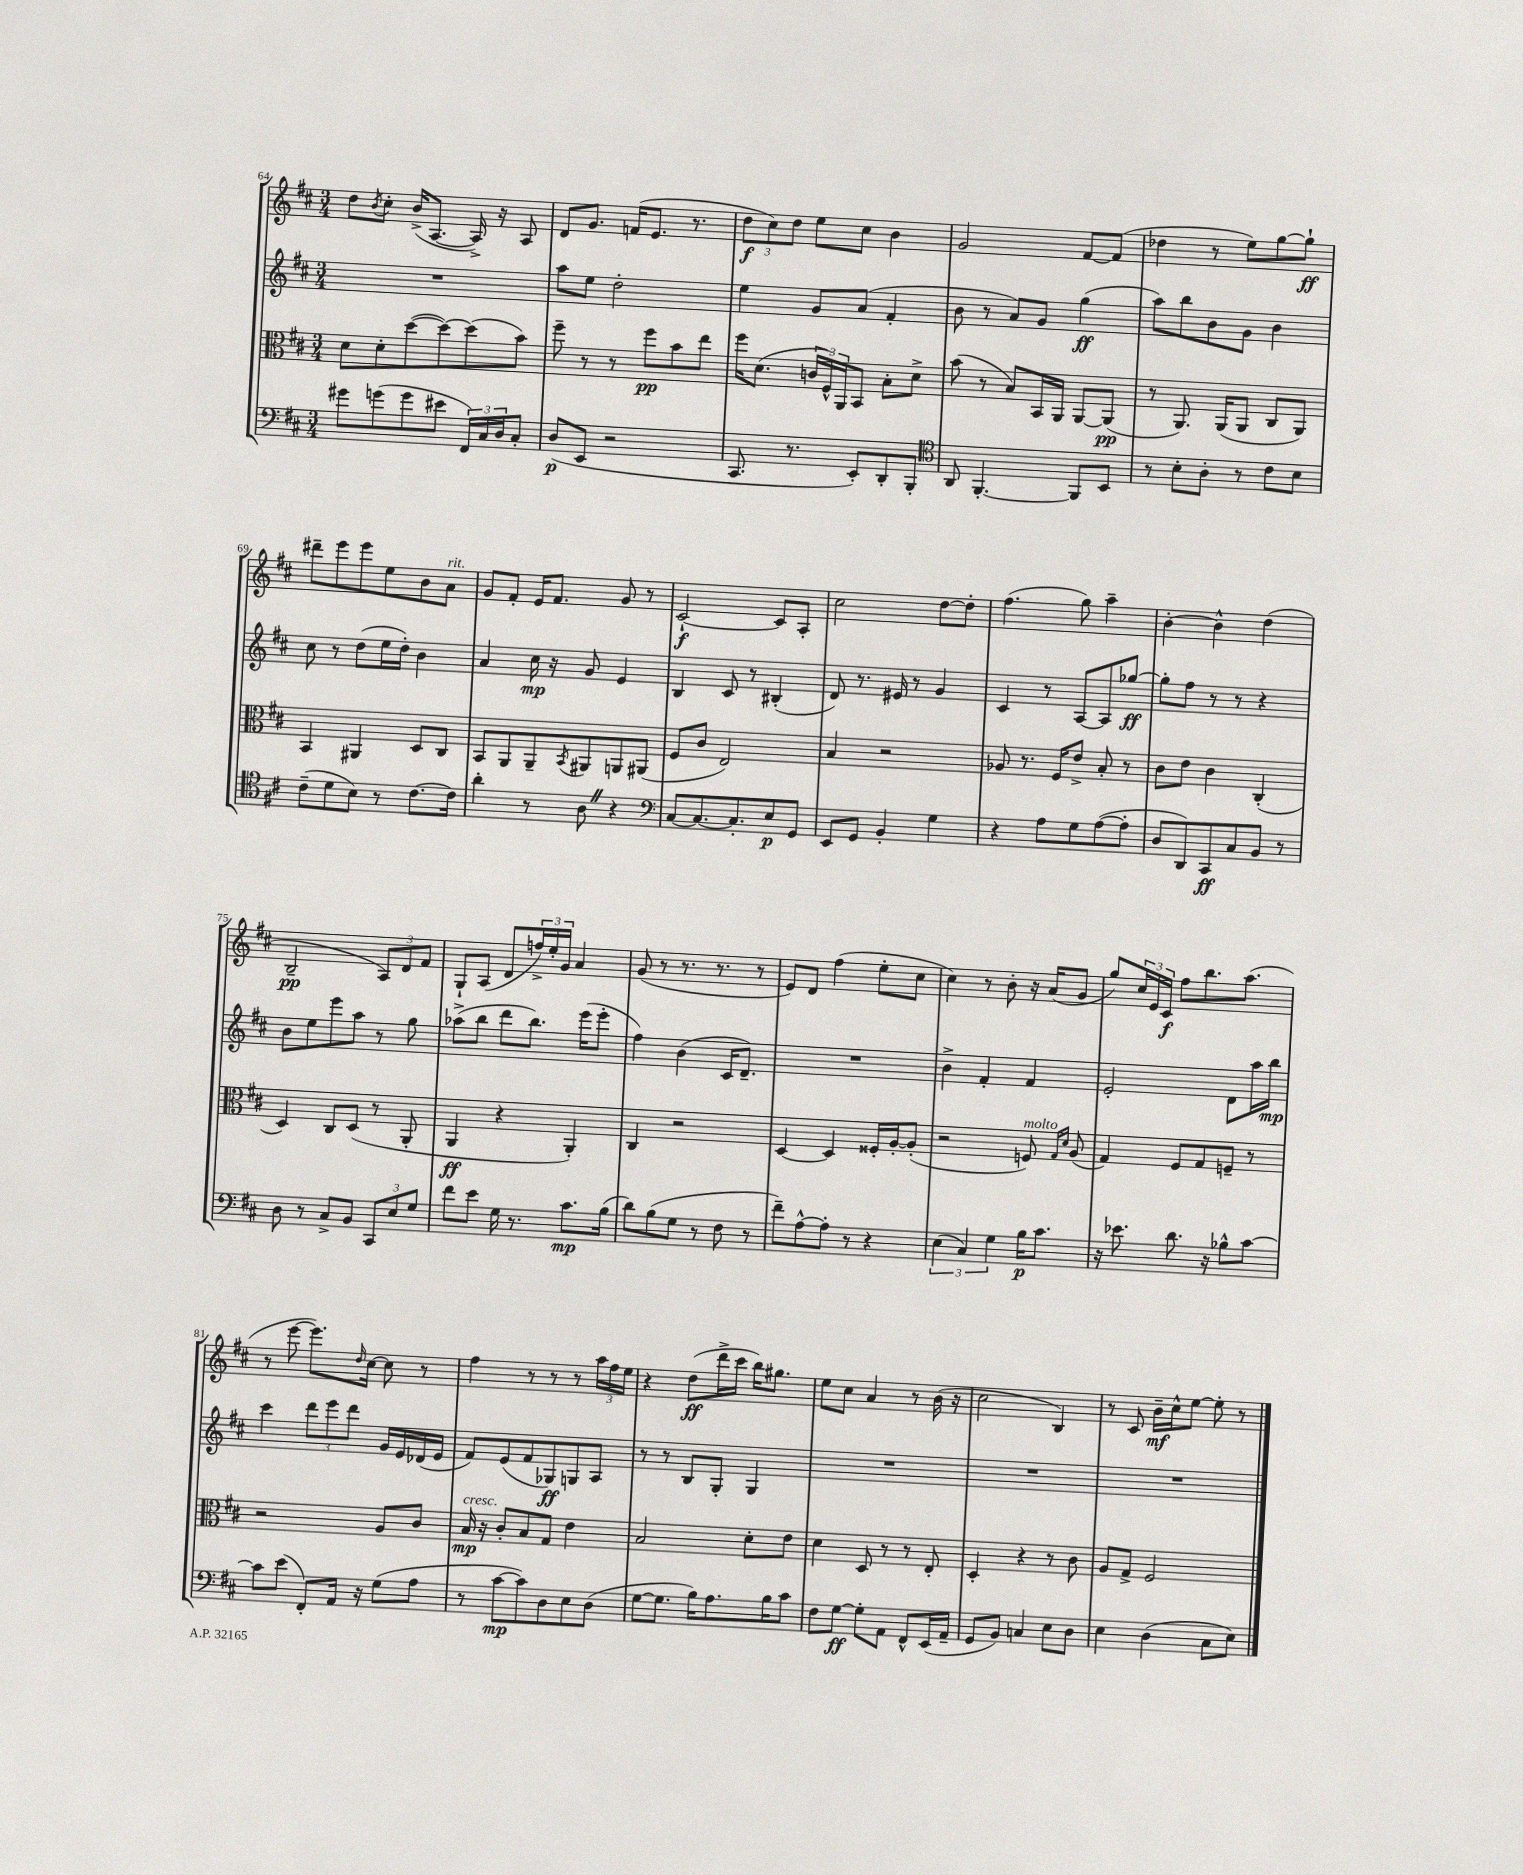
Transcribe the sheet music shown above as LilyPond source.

<<
\new StaffGroup <<
\new Staff = "s0" {
    \clef treble \key d \major \numericTimeSignature \time 3/4
    d''8 \acciaccatura { b'8 } cis''8-. b'16->( a8.~ a16->) r16 a8 |
    d'8 g'8. f'16( e'8. r8. |
    \tuplet 3/2 { d''8\f cis''8) d''8 } e''8 cis''8 b'4 |
    g'2 fis'8~ fis'8( |
    des''4 r8 e''8) g''8~ g''8-!\ff |
    dis'''8-- e'''8 e'''8 e''8 b'8 a'8^\markup { \italic "rit." } |
    g'8 fis'8-. e'16 fis'8. g'8 r8 |
    cis'2~-!\f cis'8 a8-. |
    cis''2 d''8~ d''8-. |
    fis''4.( g''8) a''4-- |
    b'4~-. b'4-^ d''4( |
    b2--\pp \tuplet 3/2 { a8) d'8 fis'8 } |
    g8-! a8( d'8 \tuplet 3/2 { f''16->) e''16-. g'16 } a'4 |
    g'8( r8 r8. r8. r8 |
    e'8) d'8 fis''4( e''8-. cis''8 |
    cis''4) r8 b'8-. r16 a'16( g'8 |
    g''8) \tuplet 3/2 { cis''16 e'16 cis'16\f } fis''8 b''8. a''8.( |
    r8 e'''8~ e'''8.) \grace { d''16 } cis''16~ cis''8 r8 |
    fis''4 r8 r8 r8 \tuplet 3/2 { a''16 fis''16 e''16 } |
    r4 d''8\ff( d'''16-> cis'''16 b''16) gis''8. |
    e''8 cis''8 a'4 r8 b'16( r16 |
    cis''2 b4) |
    r8 cis'8 b'16--\mf cis''16-^ e''8~ e''8-. r8 \bar "|." |
}
\new Staff = "s1" {
    \clef treble \key d \major \numericTimeSignature \time 3/4
    R2. |
    a''8 e''8 d''2-. |
    e''4 g'8 a'8( fis'4-. |
    b'8 r8 a'8) g'8 g''4\ff( |
    a''8) b''8 b'8 g'8 b'4 |
    cis''8 r8 d''8( e''16 d''16-.) b'4 |
    a'4 cis''16\mp r16 g'8 e'4 |
    b4 cis'8 r8 bis4-.( |
    d'8) r8. eis'16 r8 g'4 |
    cis'4 r8 a8~ a8 ges''8~\ff |
    ges''8-. fis''8 r8 r8 r4 |
    b'8 e''8 e'''8 a''8 r8 g''8 |
    aes''8->( b''8 d'''8 b''8.) e'''16( e'''8-. |
    fis''4) b'4( cis'16 d'8.--) |
    R2. |
    b'4-> fis'4-. fis'4 |
    e'2-. d'8 a''16 b''16\mp |
    cis'''4 \tuplet 3/2 { d'''8 e'''8 d'''8 } g'16 e'16 des'16( e'16 |
    fis'8) e'8( fis'8 ges8\ff) g8 a8 |
    r8 r8 b8 g8-. g4 |
    R2. |
    R2. |
    R2. \bar "|." |
}
\new Staff = "s2" {
    \clef alto \key d \major \numericTimeSignature \time 3/4
    d'8 d'8-. d''8~( d''8~) d''8( b'8) |
    fis''8-- r8 r8 fis''8\pp b'8 e''8 |
    fis''16 d'8.( \tuplet 3/2 { c'16 fis16-^) a,16 } b,8 b8-. d'8-> |
    b'8( r8 b8) b,16 a,16 a,8~ a,8\pp( |
    r8 a,8.) a,16( a,8 cis8 a,8) |
    b,4 ais,4 d8 cis8 |
    b,8 a,8 a,8-- \acciaccatura { b,8 } ais,8 a,8 ais,8( |
    fis8 cis'8 e2) |
    b4 r2 |
    aes8 r8. fis16 e'8-> b8-. r8 |
    cis'8 e'8 cis'4 cis4-.( |
    d4) cis8 d8( r8 a,8-. |
    a,4\ff r4 a,4-.) |
    cis4 r2 |
    d4~ d4 fisis16-. a16~-. a8-.( |
    r2 f8^\markup { \italic "molto" }) \grace { g16 d'16 } a8( |
    g4) fis8 g8 f8-- r8 |
    r2 a8 cis'8 |
    b16\mp^\markup { \italic "cresc." } r16 cis'8-. b8 g8 e'4 |
    b2 d'8-. e'8 |
    d'4 d8 r8 r8 e8-. |
    d4-. r4 r8 cis'8 |
    a8 g8-> fis2 \bar "|." |
}
\new Staff = "s3" {
    \clef bass \key d \major \numericTimeSignature \time 3/4
    gis'8 g'8( g'8 eis'8 \tuplet 3/2 { fis,16) cis16 d16 } cis8-. |
    d8\p( e,8 r2 |
    cis,8. r8. e,8-.) d,8-. b,,8-. |
    \clef tenor a,8 fis,4.~-. fis,8 b,8 |
    r8 b8-. a8-. r8 cis'8 b8 |
    cis'8--( d'8 b8) r8 cis'8.~ cis'16 |
    a'4-. r8 a8 \once \override BreathingSign.text = \markup { \musicglyph "scripts.caesura.straight" } \breathe r4 |
    \clef bass cis8~ cis8.~ cis8.-. e8\p g,8 |
    e,8 g,8 b,4-. g4 |
    r4 a8 g8 a8~( a8-. |
    d8 d,8) cis,8\ff cis8 b,8 r8 |
    d8 r8 cis8-> b,8 \tuplet 3/2 { cis,8 e8 g8 } |
    fis'8 e'8 g16 r8. cis'8.\mp b16( |
    d'8) b8( g8 r8 fis8 r8 |
    fis'8--) a8~-^ a8-. r8 r4 |
    \tuplet 3/2 { e4( cis4) g4 } b16\p cis'8. |
    r16 ees'8. d'8. r16 bes8-^ cis'8~ |
    cis'8 e'8( fis,8-.) a,16 r16 g8( a8 |
    r8 cis'8~\mp cis'8) d8 e8 d8( |
    g8~ g8. b16) a8. b16 cis'8 |
    fis8 g8~\ff g8-. a,8 fis,8-^ e,16( a,16-- |
    g,8 b,8) c4 e8 d8 |
    e4 d4( cis8 e8) \bar "|." |
}
>>
>>
\layout { \context { \Score currentBarNumber = #64 } }
